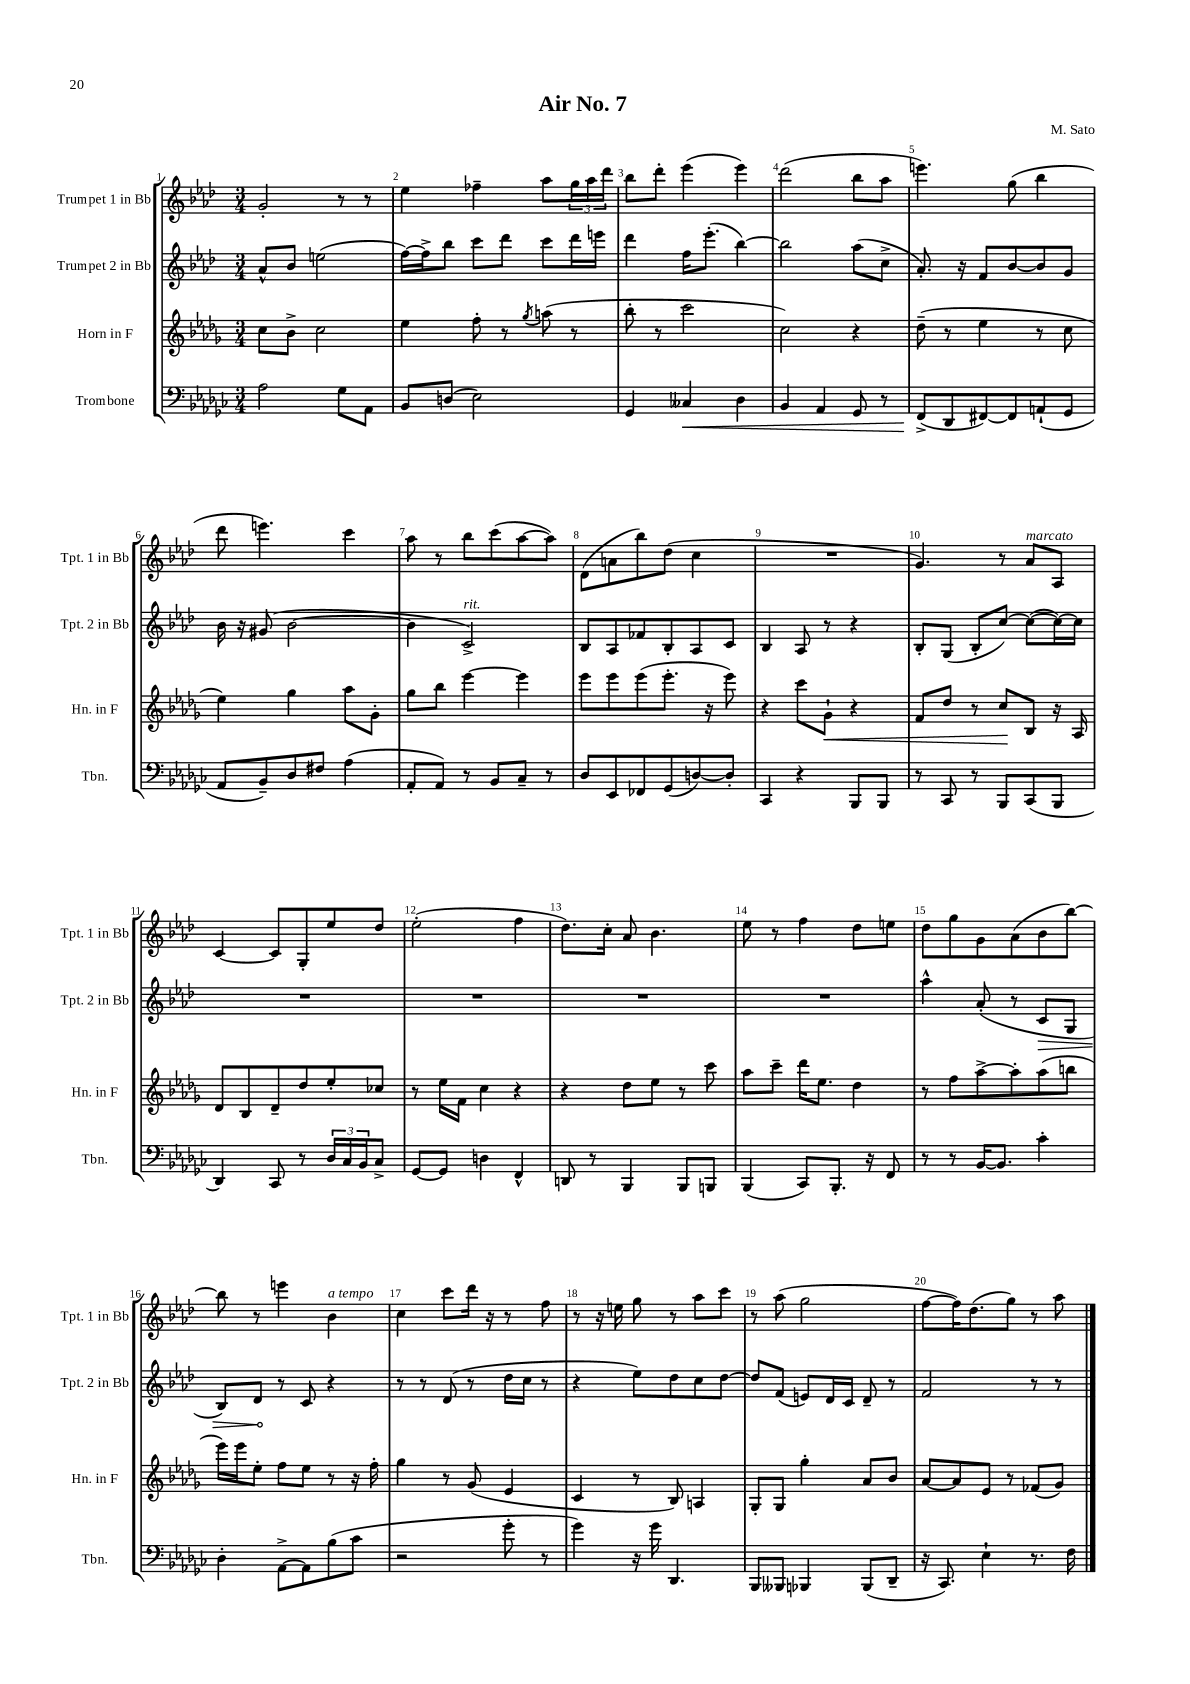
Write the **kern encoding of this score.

**kern	**kern	**kern	**kern
*staff4	*staff3	*staff2	*staff1
*clefF4	*clefG2	*clefG2	*clefG2
*k[b-e-a-d-g-c-]	*k[b-e-a-d-g-]	*k[b-e-a-d-]	*k[b-e-a-d-]
*M3/4	*M3/4	*M3/4	*M3/4
2A-	8cc	8a-^^	2g'
.	8b-^	8b-	.
.	2cc	(2ee	.
8G-	.	.	8r
8AA-	.	.	8r
=	=	=	=
8BB-	4ee-	[16ff)	4ee-
.	.	16ff^]	.
(8D	.	8bb-	.
2E-)	8ff'	8ccc	4ff-~
.	8r	8ddd-	.
.	8qgg-	.	.
.	(8aa	8ccc	8aa-
.	8r	16ddd-	24gg
.	.	.	24aa-
.	.	16eee	.
.	.	.	24ddd-
=	=	=	=
4GG-	8bb-'	4ddd-	8bb-
.	8r	.	8ddd-'
4C--	2ccc	16ff	(4eee-
.	.	(8.eee-'	.
4D-	.	[4bb-)	4eee-)
=	=	=	=
4BB-	2cc)	2bb-]	(2ddd-
4AA-	.	.	.
8GG-	4r	(8aa-	8bb-
8r	.	8cc^	8aa-
=	=	=	=
(8FF^	(8dd-~	8.a-')	4.eee)
8DD-	8r	.	.
.	.	16r	.
[8FF#)	4ee-	8f	.
8FF#]	.	[8b-	(8gg
(8AA`	8r	8b-]	4bb-
8GG-	8cc	8g	.
=	=	=	=
8AA-	4ee-)	16b-	8ddd-
.	.	16r	.
8BB-~)	.	(8g#	4.eee)
8D-	4gg-	[2b-	.
8F#	.	.	.
(4A-	8aa-	.	4ccc
.	8g-'	.	.
=	=	=	=
8AA-'	8gg-	4b-]	8aa-
8AA-)	8bb-	.	8r
8r	[4eee-	2c^)	8bb-
8BB-	.	.	(8ccc
8C-~	4eee-]	.	[8aa-
8r	.	.	8aa-])
=	=	=	=
8D-	8eee-	8B-	(8d-
8EE-	8eee-	8A-	8a
8FF-	(8eee-	8f-	8bb-)
(8GG-	8.eee-'	8B-'	(8dd-
[8D)	.	8A-	4cc
.	16r	.	.
8D']	8eee-)	8c	.
=	=	=	=
4CC-	4r	4B-	2.r
4r	8ccc	8A-	.
.	8g-`	8r	.
8BBB-	4r	4r	.
8BBB-	.	.	.
=	=	=	=
8r	8f	8B-'	4.g)
8CC-	8dd-	(8G	.
8r	8r	8B-'	.
8BBB-	8cc	[8cc)	8r
(8CC-	8B-	(8cc_	8a-
8BBB-	16r	16cc_)	8A-
.	16A-	16cc]	.
=	=	=	=
4DD-)	8d-	2.r	[4c
.	8B-	.	.
8CC-	8d-~	.	8c]
8r	8dd-	.	8G'
24D-	8ee-'	.	8ee-
24C-	.	.	.
24BB-	.	.	.
8C-^	8cc-	.	8dd-
=	=	=	=
[8GG-	8r	2.r	(2ee-'
8GG-]	16ee-	.	.
.	16f	.	.
4D	4cc	.	.
4FF^^	4r	.	4ff
=	=	=	=
8DD	4r	2.r	8.dd-)
8r	.	.	.
.	.	.	16cc'
4BBB-	8dd-	.	8a-
.	8ee-	.	4.b-
8BBB-	8r	.	.
8BBB	8ccc	.	.
=	=	=	=
(4BBB-	8aa-	2.r	8ee-
.	8ccc~	.	8r
8CC-)	16ddd-	.	4ff
.	8.ee-	.	.
8.BBB-'	.	.	.
.	4dd-	.	8dd-
16r	.	.	.
8FF	.	.	8ee
=	=	=	=
8r	8r	4aa-^^	8dd-
8r	8ff	.	8gg
[16BB-	[8aa-^	(8a-'	8g
8.BB-]	.	.	.
.	8aa-']	8r	(8a-
4c-'	(8aa-	8c	8b-
.	8bb	8G	[8bb-)
=	=	=	=
4D-'	16eee-)	8B-)	8bb-]
.	16eee-	.	.
.	8ee-'	8d-	8r
[8AA-^	8ff	8r	4eee
8AA-]	8ee-	8c	.
(8B-	8r	4r	4b-
8c-	16r	.	.
.	16ff'	.	.
=	=	=	=
2r	4gg-	8r	4cc
.	.	8r	.
.	8r	(8d-	8ccc
.	(8g-	8r	16ddd-
.	.	.	16r
8g-'	4e-	16dd-	8r
.	.	16cc	.
8r	.	8r	8ff
=	=	=	=
4g-)	4c	4r	8r
.	.	.	16r
.	.	.	16ee
16r	8r	8ee-)	8gg
16g-	.	.	.
4.DD-	8B-)	8dd-	8r
.	4A	8cc	8aa-
.	.	[8dd-	8ccc
=	=	=	=
8BBB-	8G-'	8dd-]	8r
8BBB--	8G-	(8f	(8aa-
4BBB-	4gg-'	8e)	2gg
.	.	16d-	.
.	.	16c	.
(8BBB-	8a-	8d-~	.
8DD-~	8b-	8r	.
=	=	=	=
16r	[8a-	2f	[8ff
8.CC-)	.	.	.
.	8a-]	.	16ff])
.	.	.	(8.dd-
4E-`	8e-	.	.
.	8r	.	8gg)
8.r	(8f-	8r	8r
.	8g-)	8r	8aa-
16F	.	.	.
==	==	==	==
*-	*-	*-	*-
